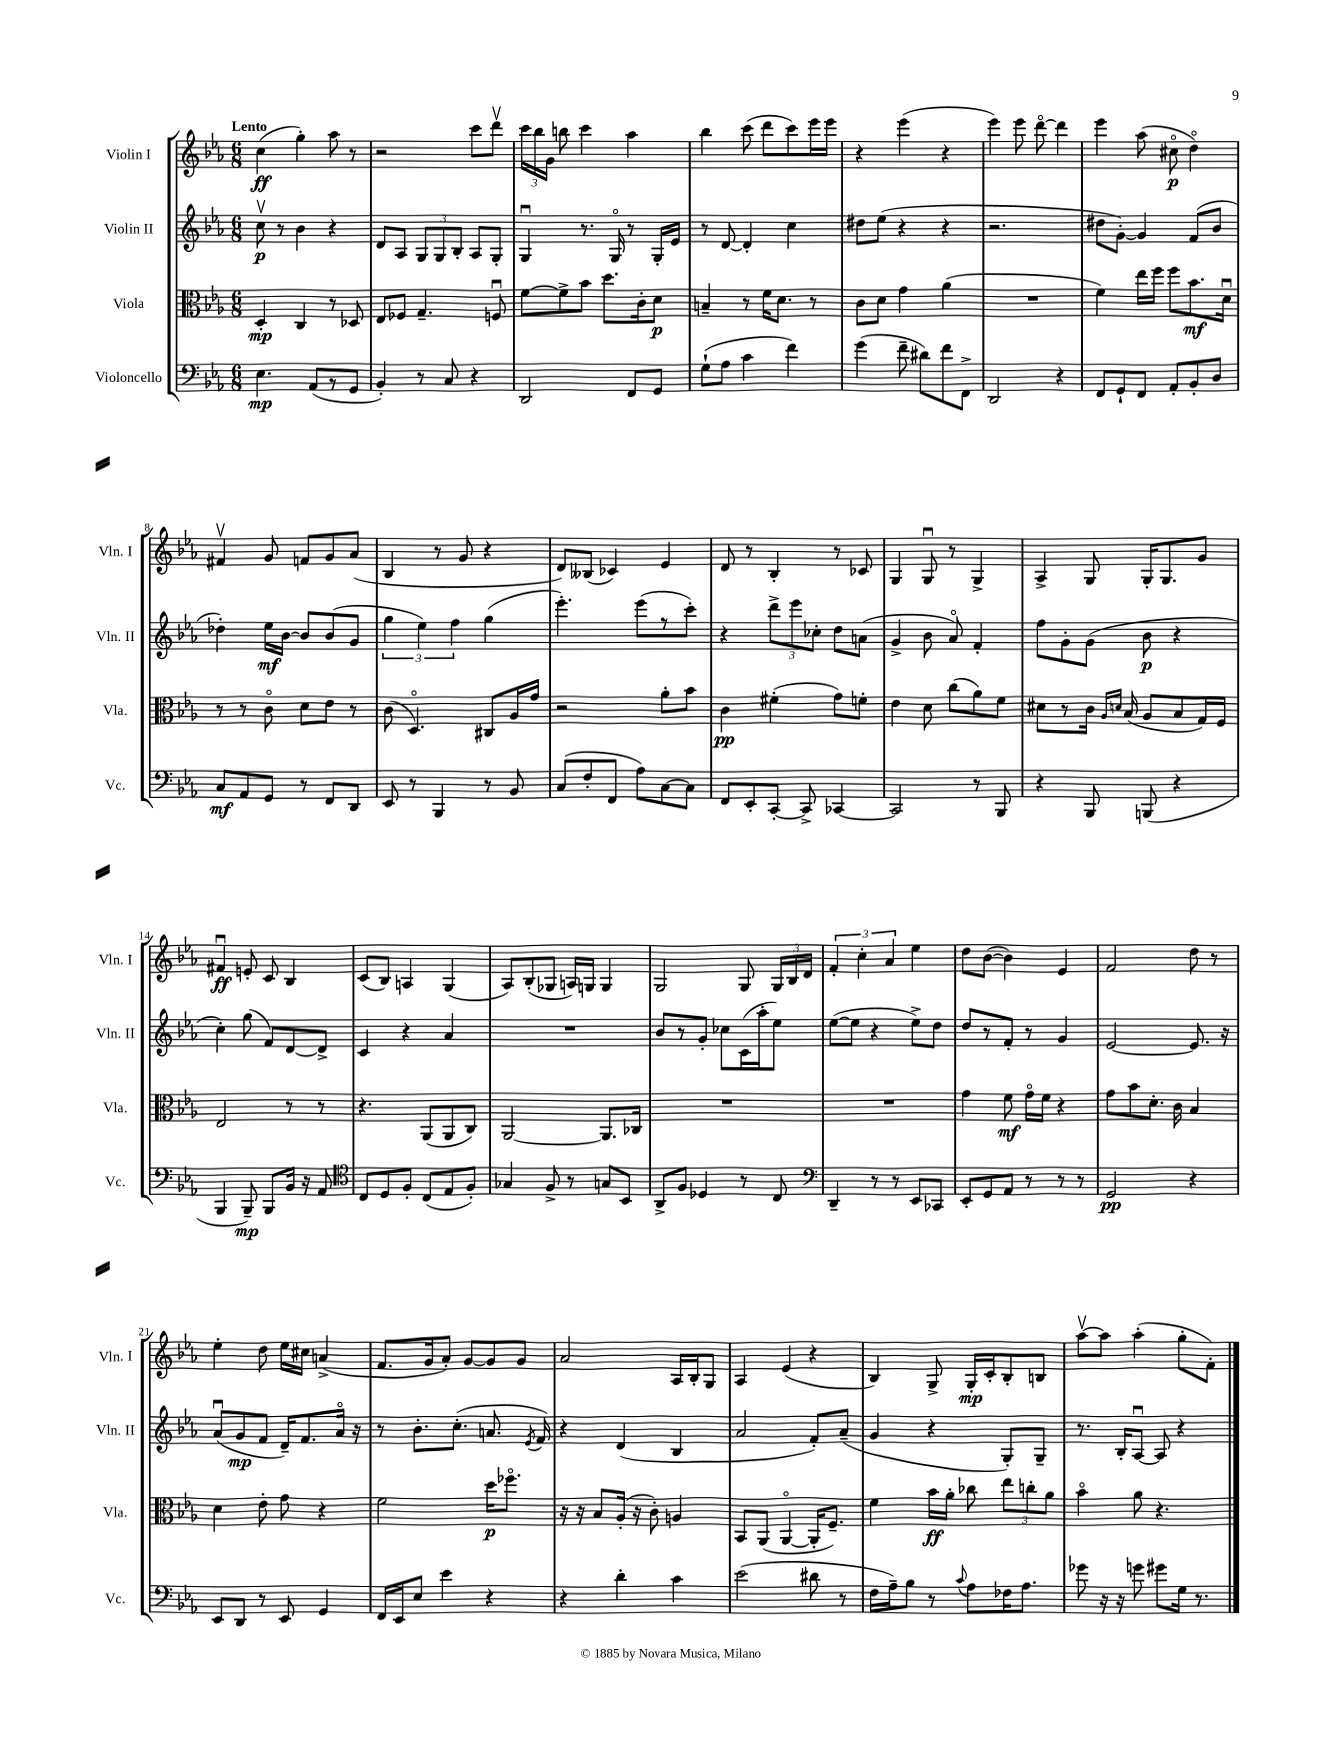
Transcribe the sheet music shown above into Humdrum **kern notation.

**kern	**dynam	**kern	**dynam	**kern	**dynam	**kern	**dynam
*part4	*part4	*part3	*part3	*part2	*part2	*part1	*part1
*staff4	*staff4	*staff3	*staff3	*staff2	*staff2	*staff1	*staff1
*I"Violoncello	*	*I"Viola	*	*I"Violin II	*	*I"Violin I	*
*I'Vc.	*	*I'Vla.	*	*I'Vln. II	*	*I'Vln. I	*
*clefF4	*	*clefC3	*	*clefG2	*	*clefG2	*
*k[b-e-a-]	*	*k[b-e-a-]	*	*k[b-e-a-]	*	*k[b-e-a-]	*
*M6/8	*	*M6/8	*	*M6/8	*	*M6/8	*
=1	=1	=1	=1	=1	=1	=1	=1
!	!	!	!	!	!	!LO:TX:a:B:t=Lento	!
4.E-\	mp	4D'/	mp	8ccv\	p	(4cc\	ff
.	.	.	.	8r	.	.	.
.	.	4C/	.	4b-\	.	4gg'\)	.
(8AA-/L	.	.	.	.	.	.	.
8r	.	8r	.	4r	.	8aa-\	.
8GG/J	.	8D-X/	.	.	.	8r	.
=2	=2	=2	=2	=2	=2	=2	=2
4BB-'/)	.	8E-/L	.	8d/L	.	2r	.
.	.	8F-X/J	.	8A-/J	.	.	.
8r	.	4.G~/	.	12G/L	.	.	.
.	.	.	.	12G/	.	.	.
8C/	.	.	.	.	.	.	.
.	.	.	.	12B-'/J	.	.	.
4r	.	.	.	8A-/L	.	8ccc\L	.
.	.	8Fnu/	.	8G'/J	.	8dddv\J	.
=3	=3	=3	=3	=3	=3	=3	=3
2DD/	.	[8f\L	.	4Gu/	.	24ccc\LL	.
.	.	.	.	.	.	24bb-\	.
.	.	.	.	.	.	24g\JJ	.
.	.	8f^\]	.	.	.	8bbn\	.
.	.	8b-\J	.	8.r	.	4ccc\	.
.	.	8.dd\L	.	.	.	.	.
.	.	.	.	16G/	.	.	.
8FF/L	.	.	.	8r	.	4aa-\	.
.	.	16c'\k	.	.	.	.	.
8GG/J	.	8d\J	p	16G'/LL	.	.	.
.	.	.	.	16e-/JJ	.	.	.
=4	=4	=4	=4	=4	=4	=4	=4
(8G`\L	.	4Bn~/	.	8r	.	4bb-\	.
8A-\J	.	.	.	[8d/	.	.	.
4c\	.	8r	.	4d'/]	.	(8ccc\	.
.	.	16f\KL	.	.	.	8ddd\L	.
.	.	8.d\J	.	.	.	.	.
4f\)	.	.	.	4cc\	.	8ccc\)	.
.	.	8r	.	.	.	16eee-\L	.
.	.	.	.	.	.	16eee-\JJ	.
=5	=5	=5	=5	=5	=5	=5	=5
(4g\	.	8c\L	.	8dd#X\L	.	4r	.
.	.	8d\J	.	(8ee-\J	.	.	.
8f~\	.	4g\	.	4r	.	(4eee-\	.
8d#X\L)	.	.	.	.	.	.	.
8f\	.	(4a-\	.	4r	.	4r	.
8FF^\J	.	.	.	.	.	.	.
=6	=6	=6	=6	=6	=6	=6	=6
2DD/	.	2.r	.	2.r	.	4eee-\)	.
.	.	.	.	.	.	8eee-\	.
.	.	.	.	.	.	[8ddd\	.
4r	.	.	.	.	.	4ddd\]	.
=7	=7	=7	=7	=7	=7	=7	=7
8FF/L	.	4f\)	.	8dd#X\L	.	4eee-\	.
8GG`/	.	.	.	[8g'\J)	.	.	.
8FF/J	.	16ee-\LL	.	4g/]	.	(8aa-\	.
.	.	16ff\JJ	.	.	.	.	.
8AA-'/L	.	8ff\L	.	.	.	8cc#X\	p
8BB-'/	.	8.b-\	mf	(8f/L	.	4dd\)	.
8D/J	.	.	.	8b-/J	.	.	.
.	.	16du\Jk	.	.	.	.	.
!!LO:LB:g=z
=8	=8	=8	=8	=8	=8	=8	=8
8C/L	mf	8r	.	4dd-X'\)	.	4f#Xv/	.
8AA-/	.	8r	.	.	.	.	.
8GG/J	.	8c\	.	16ee-\LL	mf	8g/	.
.	.	.	.	[16b-\JJ	.	.	.
8r	.	8d\L	.	8b-/L]	.	8fn/L	.
8FF/L	.	8e-\J	.	(8b-/	.	8g/	.
8DD/J	.	8r	.	8g/J	.	(8a-/J	.
=9	=9	=9	=9	=9	=9	=9	=9
8EE-/	.	(8c\	.	6gg\	.	4B-/	.
8r	.	4.D/)	.	.	.	.	.
.	.	.	.	6ee-\)	.	.	.
4BBB-/	.	.	.	.	.	8r	.
.	.	.	.	6ff\	.	.	.
.	.	.	.	.	.	8g/	.
8r	.	8C#X/L	.	(4gg\	.	4r	.
8BB-/	.	16A-/L	.	.	.	.	.
.	.	16g/JJ	.	.	.	.	.
=10	=10	=10	=10	=10	=10	=10	=10
(8C/L	.	2r	.	4.eee-'\)	.	8d/L)	.
8F'/	.	.	.	.	.	(8B--X/J	.
8FF/J	.	.	.	.	.	4c-X/)	.
8A-\L)	.	.	.	(8eee-\L	.	.	.
[8C\	.	8a-'\L	.	8r	.	4e-/	.
8C\J]	.	8b-\J	.	8ccc'\J)	.	.	.
=11	=11	=11	=11	=11	=11	=11	=11
8FF/L	.	4c\	pp	4r	.	8d/	.
8EE-'/	.	.	.	.	.	8r	.
[8CC'/J	.	(4f#X'\	.	12ddd^\L	.	4B-'/	.
.	.	.	.	12eee-\	.	.	.
8CC^/]	.	.	.	.	.	.	.
.	.	.	.	12cc-X'\J	.	.	.
[4CC-X/	.	8g\L)	.	8dd\L	.	8r	.
.	.	8fn'\J	.	(8an\J	.	8c-X/	.
=12	=12	=12	=12	=12	=12	=12	=12
2CC-/]	.	4e-\	.	4g^/	.	4G/	.
.	.	8d\	.	8b-\	.	8Gu/	.
.	.	(8cc\L	.	8a-/)	.	8r	.
8r	.	8a-\)	.	4f'/	.	4G^/	.
8BBB-/	.	8f\J	.	.	.	.	.
=13	=13	=13	=13	=13	=13	=13	=13
4r	.	8d#X\L	.	8ff\L	.	4A-^/	.
.	.	8r	.	8g'\	.	.	.
8BBB-/	.	16c\Jk	.	(8g\J	.	8G/	.
.	.	16qqA-/LL	.	.	.	.	.
.	.	16qqdn/JJ	.	.	.	.	.
.	.	(16B-/	.	.	.	.	.
(8BBBn/	.	8A-/L	.	8b-\	p	16G'/KL	.
.	.	.	.	.	.	8.G/	.
4r	.	8B-/	.	4r	.	.	.
.	.	16G/L)	.	.	.	8g/J	.
.	.	16F/JJ	.	.	.	.	.
!!LO:LB:g=z
=14	=14	=14	=14	=14	=14	=14	=14
4BBB-/	.	2E-/	.	4cc'\)	.	4f#Xu/	ff
8BBB-~/)	mp	.	.	(8gg\	.	8en'/	.
8BBB-/L	.	.	.	8f/L)	.	8c/	.
16BB-/Jk	.	8r	.	[8d/	.	4B-/	.
16r	.	.	.	.	.	.	.
8AA-/	.	8r	.	8d^/J]	.	.	.
=15	=15	=15	=15	=15	=15	=15	=15
*clefC4	*	*	*	*	*	*	*
8C/L	.	4.r	.	4c/	.	(8c/L	.
8D/	.	.	.	.	.	8B-/J)	.
8F'/J	.	.	.	4r	.	4An/	.
(8C/L	.	(8AA-/L	.	.	.	.	.
8E-/	.	8AA-/	.	4a-/	.	(4G/	.
8F'/J)	.	8C/J)	.	.	.	.	.
=16	=16	=16	=16	=16	=16	=16	=16
4G-X/	.	[2AA-/	.	2.r	.	8A-/L)	.
.	.	.	.	.	.	(8B-'/	.
8F^/	.	.	.	.	.	8G-X/J	.
8r	.	.	.	.	.	16An/LL)	.
.	.	.	.	.	.	16Gn/JJ	.
8Gn/L	.	8.AA-/L]	.	.	.	4G/	.
8BB-/J	.	.	.	.	.	.	.
.	.	16C-X/Jk	.	.	.	.	.
=17	=17	=17	=17	=17	=17	=17	=17
8AA-^/L	.	2.r	.	8b-/L	.	2G/	.
8F/J	.	.	.	8r	.	.	.
4D-X/	.	.	.	8g'/J	.	.	.
.	.	.	.	8cc-X\L	.	.	.
8r	.	.	.	(16c\L	.	8G/	.
.	.	.	.	16aa-'\J	.	.	.
8C/	.	.	.	8ee-\J)	.	24G/LL	.
.	.	.	.	.	.	24B-/	.
.	.	.	.	.	.	24d/JJ	.
=18	=18	=18	=18	=18	=18	=18	=18
*clefF4	*	*	*	*	*	*	*
4DD~/	.	2.r	.	([8ee-\L	.	6f'/	.
.	.	.	.	8ee-\J]	.	.	.
.	.	.	.	.	.	6cc'\	.
8r	.	.	.	4r	.	.	.
.	.	.	.	.	.	6a-/	.
8r	.	.	.	.	.	.	.
8EE-/L	.	.	.	8ee-^\L)	.	4ee-\	.
8CC-X/J	.	.	.	8dd\J	.	.	.
=19	=19	=19	=19	=19	=19	=19	=19
8EE-'/L	.	4g\	.	8dd/L	.	8dd\L	.
8GG/	.	.	.	8r	.	([8b-\J	.
8AA-/J	.	8f\	mf	8f'/J	.	4b-\])	.
8r	.	16g\LL	.	8r	.	.	.
.	.	16f\JJ	.	.	.	.	.
8r	.	4r	.	4g/	.	4e-/	.
8r	.	.	.	.	.	.	.
=20	=20	=20	=20	=20	=20	=20	=20
2GG/	pp	8g\L	.	[2e-/	.	2f/	.
.	.	8b-\	.	.	.	.	.
.	.	8.d'\J	.	.	.	.	.
.	.	16c\	.	.	.	.	.
4r	.	4B-/	.	8.e-/]	.	8dd\	.
.	.	.	.	.	.	8r	.
.	.	.	.	16r	.	.	.
!!LO:LB:g=z
=21	=21	=21	=21	=21	=21	=21	=21
8EE-/L	.	4d\	.	(8a-u/L	.	4ee-'\	.
8DD/J	.	.	.	8g/	mp	.	.
8r	.	8e-'\	.	8f/J	.	8dd\	.
8EE-/	.	8g\	.	16d~/KL)	.	16ee-\LL	.
.	.	.	.	8.f/	.	16cc#X\JJ	.
4GG/	.	4r	.	.	.	(4an^/	.
.	.	.	.	16a-/Jk	.	.	.
.	.	.	.	16r	.	.	.
=22	=22	=22	=22	=22	=22	=22	=22
16FF/LL	.	2f\	.	8r	.	8.f/L	.
16EE-/J	.	.	.	.	.	.	.
8E-/J	.	.	.	8.b-'\L	.	.	.
.	.	.	.	.	.	16g/k	.
4e-\	.	.	.	.	.	8a-'/J)	.
.	.	.	.	(8.cc'\J	.	.	.
.	.	.	.	.	.	[8g/L	.
4r	.	16dd\KL	p	8.an/	.	8g/]	.
.	.	8.ff-X\J	.	.	.	.	.
.	.	.	.	.	.	8g/J	.
.	.	.	.	8qe-/	.	.	.
.	.	.	.	16f/)	.	.	.
=23	=23	=23	=23	=23	=23	=23	=23
4r	.	16r	.	4r	.	2a-/	.
.	.	16r	.	.	.	.	.
.	.	8B-/L	.	.	.	.	.
4d'\	.	(16A-'/Jk	.	(4d/	.	.	.
.	.	16r	.	.	.	.	.
.	.	8c'\)	.	.	.	.	.
4c\	.	4An/	.	4B-/	.	16A-/LL	.
.	.	.	.	.	.	16B-'/J	.
.	.	.	.	.	.	8G/J	.
=24	=24	=24	=24	=24	=24	=24	=24
(2e-\	.	8BB-/L	.	2a-/	.	4A-/	.
.	.	(8AA-/J	.	.	.	.	.
.	.	[4AA-/	.	.	.	(4e-/	.
8d#X\	.	16AA-'/KL]	.	8f'/L)	.	4r	.
.	.	8.F~/J)	.	.	.	.	.
8r	.	.	.	(8a-~/J	.	.	.
=25	=25	=25	=25	=25	=25	=25	=25
16F\LL	.	4f\	.	4g/	.	4B-/)	.
16A-~\J)	.	.	.	.	.	.	.
8B-\J	.	.	.	.	.	.	.
8r	.	16b-\LL	ff	4r	.	8G^/	.
.	.	16a-'\JJ	.	.	.	.	.
8qqc/	.	.	.	.	.	.	.
8A-\L	.	8cc-X\	.	.	.	16G'/LL	mp
.	.	.	.	.	.	16c'/J	.
16F-X\K	.	12ee-\L	.	8G'/L)	.	8B-'/	.
8.A-\J	.	.	.	.	.	.	.
.	.	12ccn'\	.	.	.	.	.
.	.	.	.	8G~/J	.	8Bn/J	.
.	.	12a-\J	.	.	.	.	.
=26	=26	=26	=26	=26	=26	=26	=26
8g-X\	.	4b-\	.	8.r	.	[8aa-v\L	.
16r	.	.	.	.	.	8aa-\J]	.
16r	.	.	.	16B-'/KL	.	.	.
8gn\	.	8a-\	.	[8A-u/J	.	(4aa-'\	.
8g#X\L	.	4.r	.	8A-/]	.	.	.
16G\Jk	.	.	.	4r	.	8gg'\L	.
8.r	.	.	.	.	.	.	.
.	.	.	.	.	.	8f'\J)	.
==	==	==	==	==	==	==	==
*-	*-	*-	*-	*-	*-	*-	*-
